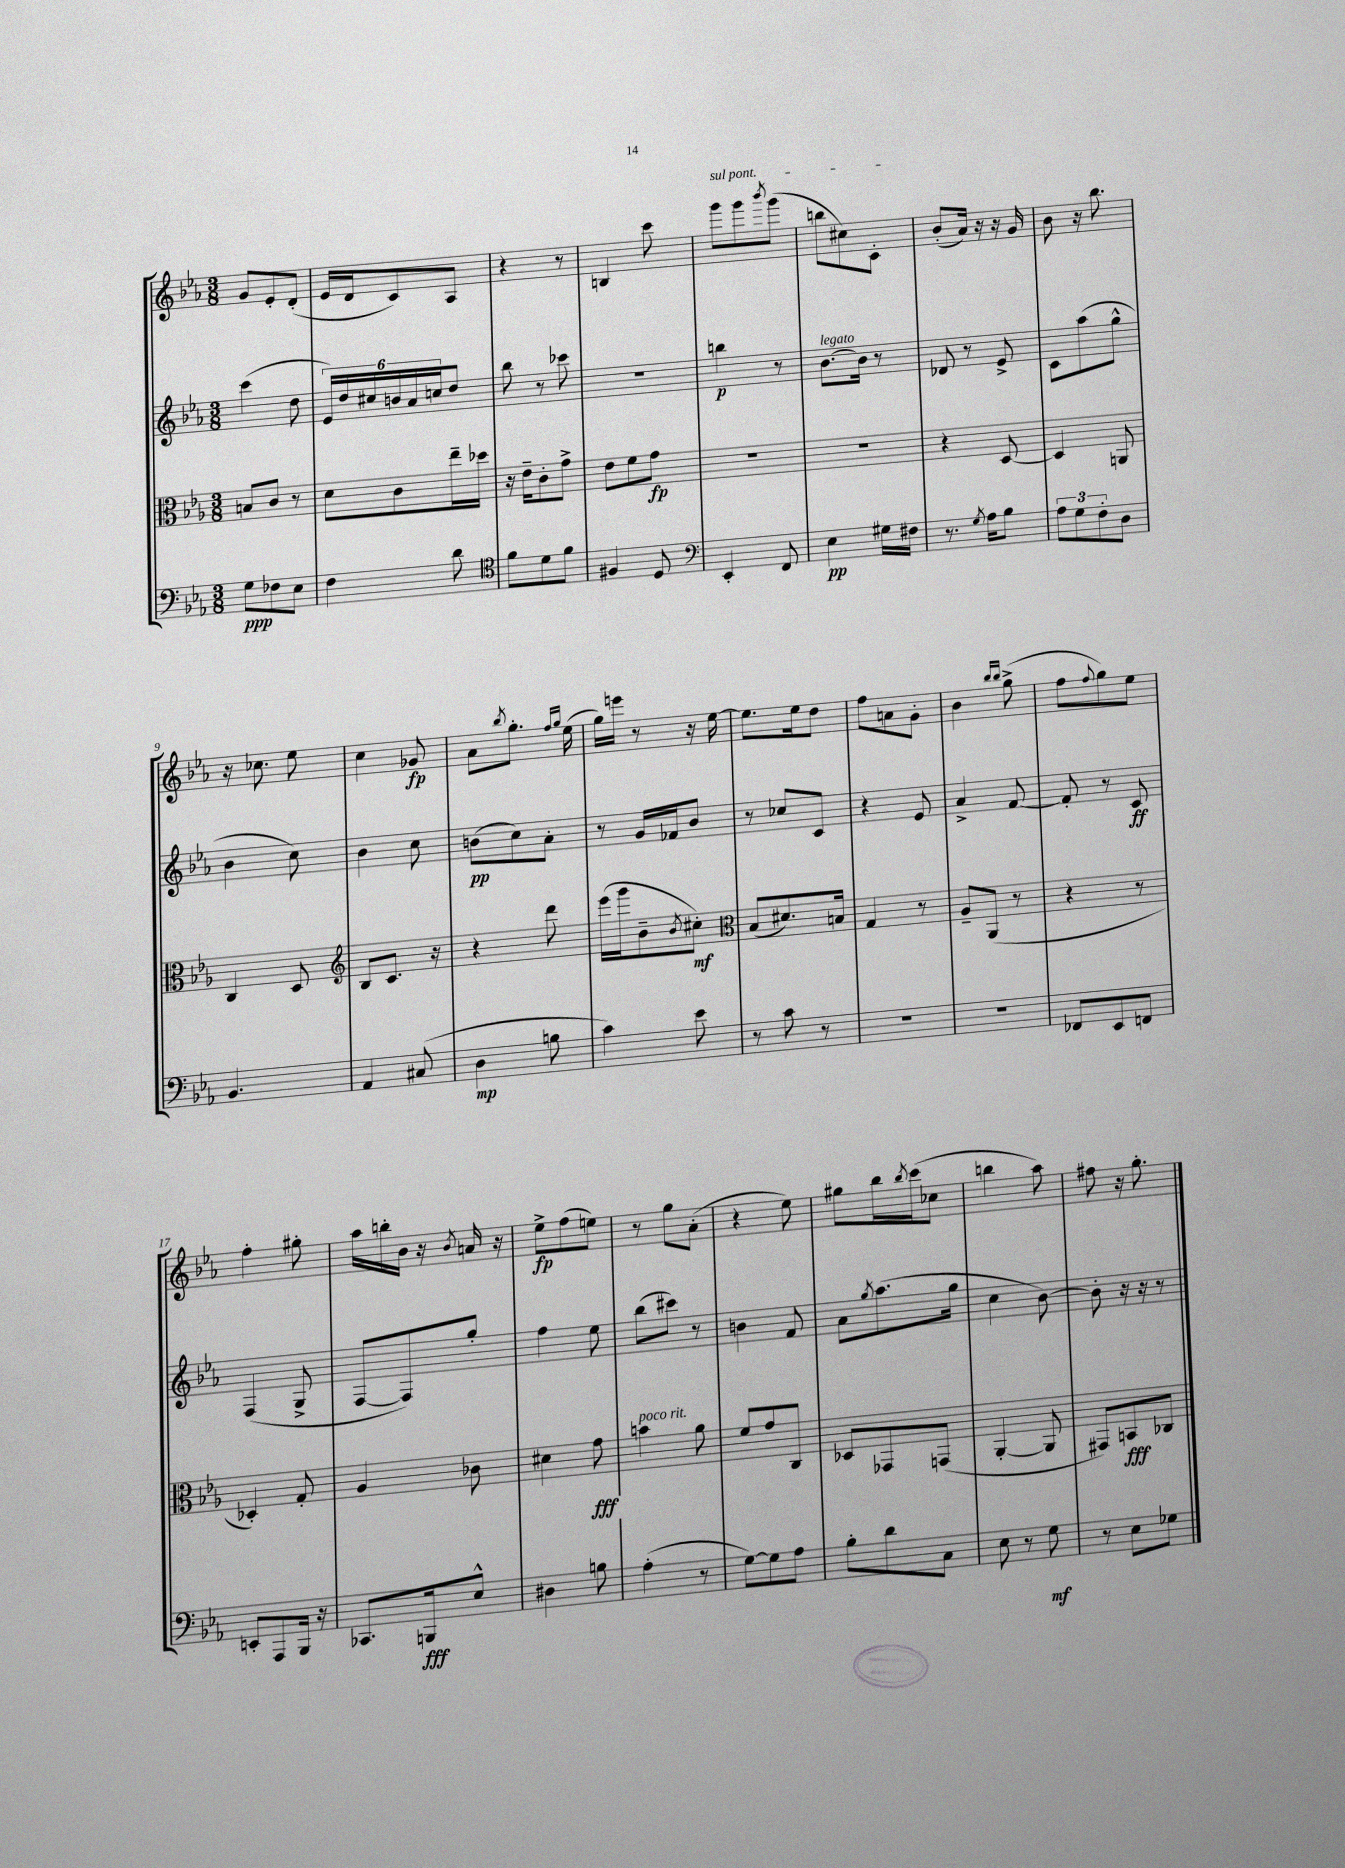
<<
\new StaffGroup <<
\new Staff = "s0" {
    \clef treble \key ees \major \numericTimeSignature \time 3/8
    g'8 ees'8-. d'8-.( |
    ees'16 d'16 c'8) aes8 |
    r4 r8 |
    b4 c'''8 |
    \once \override TextSpanner.bound-details.left.text = \markup { \italic "sul pont." } g'''8\startTextSpan g'''8 \acciaccatura { bes'''8 } g'''8( |
    b''8 cis''8) c'8-.\stopTextSpan |
    bes'8-.( aes'16) r16 r16 g'16 |
    bes'8 r16 bes''8. |
    r16 ces''8. ees''8 |
    c''4 ges'8\fp |
    aes'8 \acciaccatura { bes''8 } g''8.-. \grace { f''16 g''16 } ees''16( |
    g''16) e'''16 r8 r16 ees''16~ |
    ees''8. ees''16 d''8 |
    f''8 a'8 g'8-. |
    bes'4 \grace { bes''16 bes''16 } g''8->( |
    f''8 \appoggiatura { f''8 } g''8) ees''8 |
    f''4-. gis''8-. |
    aes''16 b''16-. bes'16 r16 \acciaccatura { bes'8 } a'16 r16 |
    ees''8->\fp f''8( e''8) |
    r8 g''8 aes'8-.( |
    r4 ees''8) |
    gis''8 bes''16 \acciaccatura { bes''8 } c'''16( ces''8 |
    b''4 aes''8) |
    fis''8 r16 g''8.-. \bar "|." |
}
\new Staff = "s1" {
    \clef treble \key ees \major \numericTimeSignature \time 3/8
    c'''4( d''8 |
    \tuplet 6/4 { ees'16) d''16 cis''16 b'16 aes'16 c''16 } d''8 |
    bes''8 r8 ces'''8 |
    R4. |
    b''4\p r8 |
    bes'8.~^\markup { \italic "legato" } bes'16 r8 |
    des'8 r8 ees'8-> |
    c'8 aes''8( g''8-^ |
    bes'4 c''8) |
    bes'4 c''8 |
    b'8\pp( c''8) aes'8-. |
    r8 g'16 fes'16 bes'8 |
    r8 ces''8 c'8 |
    r4 ees'8 |
    aes'4-> f'8~ |
    f'8-. r8 c'8\ff |
    f4( g8-> |
    f8~ f8) g''8-. |
    f''4 ees''8 |
    bes''8( cis'''8) r8 |
    b'4 f'8 |
    aes'8 \acciaccatura { g''8 } aes''8.( g''16 |
    c''4 bes'8~) |
    bes'8-. r16 r16 r8 \bar "|." |
}
\new Staff = "s2" {
    \clef alto \key ees \major \numericTimeSignature \time 3/8
    b8 c'8 r8 |
    d'8 c'8 ees''16-- des''16 |
    r16 ees'16-- c'8-. g'8-> |
    ees'8 f'8 g'8\fp |
    R4. |
    R4. |
    r4 d8~ |
    d4 a,8 |
    c4 d8 |
    \clef treble bes8 c'8. r16 |
    r4 d'''8 |
    ees'''16( g'''16 bes'8-- \acciaccatura { bes'8 } cis''8-.\mf) |
    \clef alto bes8( dis'8.) b16 |
    g4 r8 |
    aes8-- aes,8( r8 |
    r4 r8 |
    des4-.) g8-. |
    aes4 ces'8 |
    dis'4 g'8\fff |
    b'4^\markup { \italic "poco rit." } aes'8 |
    f'8 g'8 c8 |
    des8 ges,8 g,8( |
    aes,4~-. aes,8 |
    gis,8) b,8\fff ces8 \bar "|." |
}
\new Staff = "s3" {
    \clef bass \key ees \major \numericTimeSignature \time 3/8
    g8\ppp fes8 ees8 |
    f4 d'8 |
    \clef tenor f'8 d'8 f'8 |
    fis4 d8 |
    \clef bass ees,4-. f,8 |
    ees4\pp gis16 fis16 |
    r8. \acciaccatura { g8 } aes16 bes8 |
    \tuplet 3/2 { aes8 g8 f8-. } d8 |
    bes,4. |
    aes,4 cis8( |
    d4\mp b8 |
    c'4) ees'8 |
    r8 c'8 r8 |
    R4. |
    r4. |
    fes,8 ees,8 f,8 |
    e,8-. aes,,8 bes,,16 r16 |
    ces,8. b,,16\fff ees8-^ |
    dis4 b8 |
    aes4-.( r8 |
    g8~) g8 aes8 |
    bes8-. d'8 c8 |
    ees8 r8 g8\mf |
    r8 ees8 ges8 \bar "|." |
}
>>
>>
